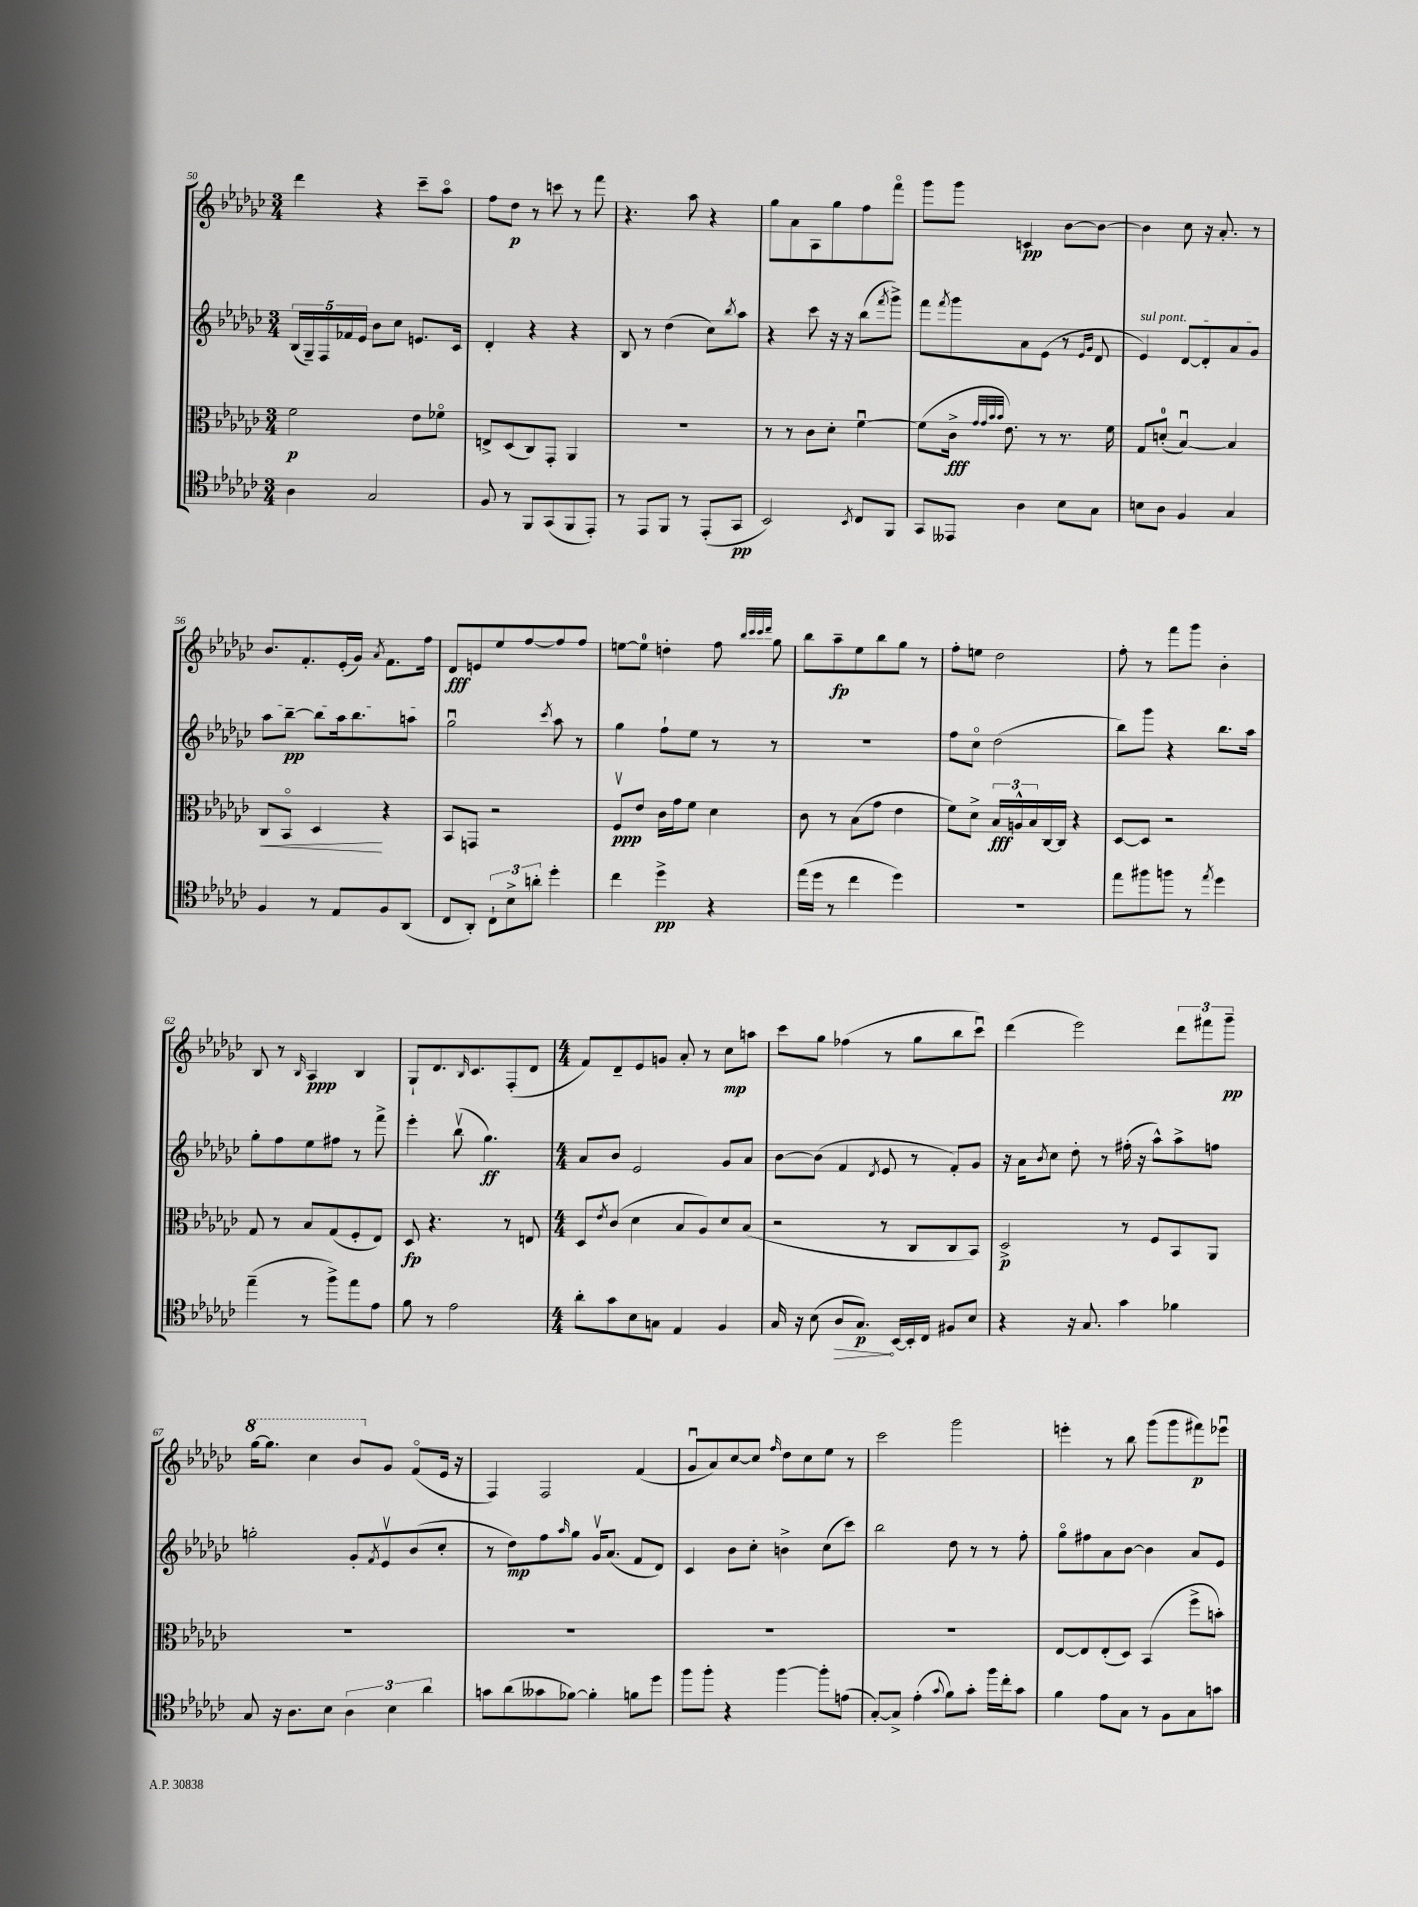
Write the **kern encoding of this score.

**kern	**dynam	**kern	**dynam	**kern	**dynam	**kern	**dynam
*part4	*part4	*part3	*part3	*part2	*part2	*part1	*part1
*staff4	*staff4	*staff3	*staff3	*staff2	*staff2	*staff1	*staff1
*clefC4	*	*clefC3	*	*clefG2	*	*clefG2	*
*k[b-e-a-d-g-c-]	*	*k[b-e-a-d-g-c-]	*	*k[b-e-a-d-g-c-]	*	*k[b-e-a-d-g-c-]	*
*M3/4	*	*M3/4	*	*M3/4	*	*M3/4	*
=50	=50	=50	=50	=50	=50	=50	=50
4A-\	.	2f\	p	(20B-/LL	.	4ddd-\	.
.	.	.	.	20G-~/)	.	.	.
.	.	.	.	20F/	.	.	.
.	.	.	.	20f-X/	.	.	.
.	.	.	.	20e-/JJ	.	.	.
2G-/	.	.	.	8b-\L	.	4r	.
.	.	.	.	8cc-\J	.	.	.
.	.	8e-\L	.	8.en/L	.	8ccc-~\L	.
.	.	8f-X\J	.	.	.	8aa-\J	.
.	.	.	.	16c-/Jk	.	.	.
=51	=51	=51	=51	=51	=51	=51	=51
8F/	.	8En^/L	.	4d-'/	.	8ff\L	.
8r	.	(8D-/	.	.	.	8dd-\J	p
8FF/L	.	8C-/)	.	4r	.	8r	.
(8GG-/	.	8GG-'/J	.	.	.	8cccn\	.
8FF/	.	4AA-/	.	4r	.	8r	.
8EE-'/J)	.	.	.	.	.	8fff\	.
=52	=52	=52	=52	=52	=52	=52	=52
8r	.	2.r	.	8B-/	.	4.r	.
8EE-/L	.	.	.	8r	.	.	.
8FF/J	.	.	.	(4dd-\	.	.	.
8r	.	.	.	.	.	8aa-\	.
(8EE-'/L	.	.	.	8cc-\L)	.	4r	.
.	.	.	.	8qbb-/	.	.	.
8GG-/J	pp	.	.	8aa-\J	.	.	.
=53	=53	=53	=53	=53	=53	=53	=53
2BB-/)	.	8r	.	4r	.	8gg-\L	.
.	.	8r	.	.	.	8a-\	.
.	.	8c-\L	.	8ccc-\	.	8A-\	.
.	.	8d-'\J	.	16r	.	8gg-\	.
.	.	.	.	16r	.	.	.
8qBB-/	.	.	.	.	.	.	.
8C-/L	.	[4fu\	.	(8bb-\L	.	8ff\	.
.	.	.	.	8qfff/	.	.	.
8FF/J	.	.	.	8ggg-^\J)	.	8fff\J	.
=54	=54	=54	=54	=54	=54	=54	=54
8GG-/L	.	(8f\L]	.	8fff\L	.	8ggg-\L	.
.	.	.	.	8qfff/	.	.	.
8EE--X/J	.	16c-^\Jk	fff	8ggg-\	.	8ggg-\J	.
.	.	32qqg-/LLL	.	.	.	.	.
.	.	32qqg-/	.	.	.	.	.
.	.	32qqb-/	.	.	.	.	.
.	.	32qqb-/JJJ	.	.	.	.	.
.	.	8.e-\)	.	.	.	.	.
4A-\	.	.	.	8a-\	.	4cn/	pp
.	.	8r	.	(8e-\J	.	.	.
8B-\L	.	8.r	.	8r	.	[8b-\L	.
.	.	.	.	16qqe-/LL	.	.	.
.	.	.	.	16qqg-/JJ	.	.	.
8G-\J	.	.	.	8d-/	.	8b-\J_	.
.	.	16f\	.	.	.	.	.
=55	=55	=55	=55	=55	=55	=55	=55
!	!	!	!	!LO:TX:a:i:t=sul pont.	!	!	!
8Bn\L	.	8G-/L	.	4e-/)	.	4b-\]	.
8A-\J	.	(8dn'/J	.	.	.	.	.
4F/	.	[4B-u/)	.	[8d-/L	.	8cc-\	.
.	.	.	.	8d-'/]	.	16r	.
.	.	.	.	.	.	8.a-'/	.
4G-/	.	4B-/]	.	8a-/	.	.	.
.	.	.	.	8g-/J	.	8r	.
!!LO:LB:g=z
=56	=56	=56	=56	=56	=56	=56	=56
!	!	!	!LO:HP:b	!	!	!	!
4F/	.	8C-/L	<	8aa-\L	.	8.b-/L	.
.	.	8BB-/J	.	[8bb-~\J	pp	.	.
.	.	.	.	.	.	8.f'/	.
8r	.	4D-/	.	8bb-\L]	.	.	.
8E-/L	.	.	.	16aa-\k	.	(16e-'/L	.
.	.	.	.	8.bb-\	.	16g-/JJ)	.
.	.	.	.	.	.	8qa-/	.
8F/	.	4r	[	.	.	8.f\L	.
(8AA-/J	.	.	.	8aan\J	.	.	.
.	.	.	.	.	.	16ff\Jk	.
=57	=57	=57	=57	=57	=57	=57	=57
8C-/L	.	8BB-/L	.	2gg-u\	.	8d-/L	fff
8AA-'/J)	.	8GGn/J	.	.	.	8en/	.
12C-`\L	.	2r	.	.	.	8ee-/	.
12B-^\	.	.	.	.	.	.	.
.	.	.	.	.	.	[8ff/	.
12an'\J	.	.	.	.	.	.	.
.	.	.	.	8qccc-/	.	.	.
4dd-'\	.	.	.	8aa-\	.	8ff/]	.
.	.	.	.	8r	.	8ff/J	.
=58	=58	=58	=58	=58	=58	=58	=58
4cc-\	.	8Fv/L	ppp	4gg-\	.	[8een\L	.
.	.	8e-/J	.	.	.	8ee\J]	.
4dd-^\	pp	16c-\LL	.	8ff`\L	.	4ddn'\	.
.	.	16g-\J	.	.	.	.	.
.	.	8f\J	.	8ee-\J	.	.	.
4r	.	4d-\	.	8r	.	8ff\	.
.	.	.	.	.	.	32qqbb-/LLL	.
.	.	.	.	.	.	32qqccc-/	.
.	.	.	.	.	.	32qqccc-/	.
.	.	.	.	.	.	32qqddd-/JJJ	.
.	.	.	.	8r	.	8gg-\	.
=59	=59	=59	=59	=59	=59	=59	=59
(16ee-\LL	.	8c-\	.	2.r	.	8bb-\L	.
16dd-\JJ	.	.	.	.	.	.	.
8r	.	8r	.	.	.	8aa-~\	fp
4cc-\	.	(8B-\L	.	.	.	8ee-\	.
.	.	8g-\J	.	.	.	8bb-\	.
4dd-\)	.	4e-\	.	.	.	8gg-\J	.
.	.	.	.	.	.	8r	.
=60	=60	=60	=60	=60	=60	=60	=60
2.r	.	8f\L)	.	8ff\L	.	8ff'\L	.
.	.	8d-^\J	.	8cc-\J	.	8een\J	.
.	.	24B-/LL	fff	(2dd-\	.	2dd-\	.
.	.	24An^^/	.	.	.	.	.
.	.	24B-/	.	.	.	.	.
.	.	[16C-/	.	.	.	.	.
.	.	16C-/JJ]	.	.	.	.	.
.	.	4r	.	.	.	.	.
=61	=61	=61	=61	=61	=61	=61	=61
8ee-\L	.	[8D-/L	.	8bb-\L)	.	8ff'\	.
8ff#X\	.	8D-/J]	.	8ggg-\J	.	8r	.
8ffn\J	.	2r	.	4r	.	8fff\L	.
8r	.	.	.	.	.	8ggg-\J	.
8qee-/	.	.	.	.	.	.	.
4dd-\	.	.	.	8.bb-\L	.	4b-'\	.
.	.	.	.	16aa-\Jk	.	.	.
!!LO:LB:g=z
=62	=62	=62	=62	=62	=62	=62	=62
(4ee-~\	.	8G-/	.	8gg-'\L	.	8B-/	.
.	.	8r	.	8ff\	.	8r	.
.	.	.	.	.	.	16qqB-/	.
8r	.	8B-/L	.	8ee-\	.	4A-/	ppp
8ff^\L)	.	(8G-/	.	8ff#X\J	.	.	.
8ee-\	.	8F'/	.	8r	.	4B-/	.
8e-\J	.	8E-/J)	.	8fff^\	.	.	.
=63	=63	=63	=63	=63	=63	=63	=63
8f\	.	8D-/	fp	4eee-'\	.	8G-`/L	.
8r	.	4.r	.	.	.	8.d-/	.
2e-\	.	.	.	(8bb-v\	.	.	.
.	.	.	.	.	.	16qqB-/	.
.	.	.	.	.	.	8.c-/	.
.	.	.	.	4.gg-\)	ff	.	.
.	.	8r	.	.	.	(8F'/	.
.	.	8En/	.	.	.	8d-/J	.
=64	=64	=64	=64	=64	=64	=64	=64
*M4/4	*	*M4/4	*	*M4/4	*	*M4/4	*
8a-'\L	.	8D-/L	.	8a-/L	.	8f/L)	.
.	.	8qe-/	.	.	.	.	.
8g-\	.	(8c-/J	.	8b-/J	.	8d-~/	.
8B-\	.	4d-\	.	2e-/	.	8e-/	.
8Gn\J	.	.	.	.	.	8gn/J	.
4E-/	.	8B-/L	.	.	.	8a-'/	.
.	.	8A-/)	.	.	.	8r	.
4F/	.	8d-/	.	8g-/L	.	8cc-\L	mp
.	.	(8B-/J	.	8a-/J	.	8aan\J	.
=65	=65	=65	=65	=65	=65	=65	=65
16G-/	.	2r	.	[8b-\L	.	8ccc-\L	.
16r	.	.	.	.	.	.	.
(8B-\	.	.	.	(8b-\J]	.	8gg-\J	.
!	!LO:HP:b	!	!	!	!	!	!
8A-/L	>	.	.	4f/	.	(4ff-X\	.
8.G-/J)	p	.	.	.	.	.	.
.	.	.	.	8qd-/	.	.	.
.	.	8r	.	8e-/	.	8r	.
[16BB-/LL	]	.	.	.	.	.	.
16BB-'/]	.	8C-/L	.	8r	.	8gg-\L	.
16C-/JJ	.	.	.	.	.	.	.
8F#X/L	.	8C-/	.	8f'/L)	.	8bb-\	.
8B-/J	.	8BB-/J)	.	8g-/J	.	8ccc-u\J)	.
=66	=66	=66	=66	=66	=66	=66	=66
4r	.	2D-^/	p	16r	.	(4ddd-\	.
.	.	.	.	16a-\KL	.	.	.
.	.	.	.	8qb-/	.	.	.
.	.	.	.	8cc-\J	.	.	.
16r	.	.	.	8dd-'\	.	2eee-\)	.
8.G-/	.	.	.	.	.	.	.
.	.	.	.	8r	.	.	.
4g-\	.	8r	.	(16ff#X'\	.	.	.
.	.	.	.	16r	.	.	.
.	.	8F/L	.	8aa-^^\L)	.	.	.
4f-X\	.	8BB-/	.	8aa-^\	.	12ddd-\L	.
.	.	.	.	.	.	12fff#X\	.
.	.	8AA-/J	.	8ffn\J	.	.	.
.	.	.	.	.	.	12ggg-~\J	pp
!!LO:LB:g=z
=67	=67	=67	=67	=67	=67	=67	=67
*	*	*	*	*	*	*8va	*
8G-/	.	1r	.	2ggn'\	.	[16ggg-\KL	.
.	.	.	.	.	.	8.ggg-\J]	.
16r	.	.	.	.	.	.	.
8.A-\L	.	.	.	.	.	.	.
.	.	.	.	.	.	4ccc-\	.
8B-\J	.	.	.	.	.	.	.
6A-\	.	.	.	8g-'/L	.	8bb-/L	.
.	.	.	.	8qf/	.	.	.
*	*	*	*	*	*	*X8va	*
.	.	.	.	8e-v/	.	8g-/J	.
6B-\	.	.	.	.	.	.	.
.	.	.	.	(8b-/	.	(8f/L	.
6a-\	.	.	.	.	.	.	.
.	.	.	.	8cc-'/J	.	16e-/Jk	.
.	.	.	.	.	.	16r	.
=68	=68	=68	=68	=68	=68	=68	=68
8gn\L	.	1r	.	8r	.	4F/)	.
(8a-\	.	.	.	8dd-\L)	mp	.	.
8g--X\	.	.	.	8ff\	.	2F/	.
.	.	.	.	16qqaa-/	.	.	.
[8f-X\J)	.	.	.	8gg-\J	.	.	.
4f-'\]	.	.	.	16g-v/KL	.	.	.
.	.	.	.	(8.a-/J	.	.	.
8fn\L	.	.	.	8f/L	.	(4f/	.
8dd-\J	.	.	.	8d-/J)	.	.	.
=69	=69	=69	=69	=69	=69	=69	=69
8ff\L	.	1r	.	4c-/	.	8g-u/L	.
8ff'\J	.	.	.	.	.	8a-/)	.
4r	.	.	.	8b-\L	.	[8cc-/	.
.	.	.	.	8cc-'\J	.	8cc-/J]	.
.	.	.	.	.	.	16qqff/	.
[4ff\	.	.	.	4bn^\	.	8dd-\L	.
.	.	.	.	.	.	8cc-\	.
8ff'\L]	.	.	.	(8cc-\L	.	8ee-\J	.
(8en\J	.	.	.	8ccc-\J)	.	8r	.
=70	=70	=70	=70	=70	=70	=70	=70
[8G-'/L)	.	1r	.	2bb-\	.	2ccc-\	.
8G-^/J]	.	.	.	.	.	.	.
(4e-'\	.	.	.	.	.	.	.
8qqg-/	.	.	.	.	.	.	.
8f\L)	.	.	.	8dd-\	.	2ggg-\	.
8g-'\J	.	.	.	8r	.	.	.
16ff\LL	.	.	.	8r	.	.	.
16cc-'\J	.	.	.	.	.	.	.
8g-\J	.	.	.	8ff'\	.	.	.
=71	=71	=71	=71	=71	=71	=71	=71
4f\	.	[8E-/L	.	8gg-\L	.	4eeen'\	.
.	.	8E-/]	.	8ff#X\	.	.	.
8e-\L	.	(8E-'/	.	8a-\	.	8r	.
8G-\J	.	8D-/J)	.	[8b-\J	.	8bb-\	.
8r	.	(4BB-/	.	4b-\]	.	(8ggg-\L	.
8F\L	.	.	.	.	.	8ggg-\	.
8G-\	.	8ff^\L	.	8a-/L	.	8fff#X\)	p
8gn\J	.	8bn'\J)	.	8e-/J	.	8eee-Xu\J	.
==	==	==	==	==	==	==	==
*-	*-	*-	*-	*-	*-	*-	*-
